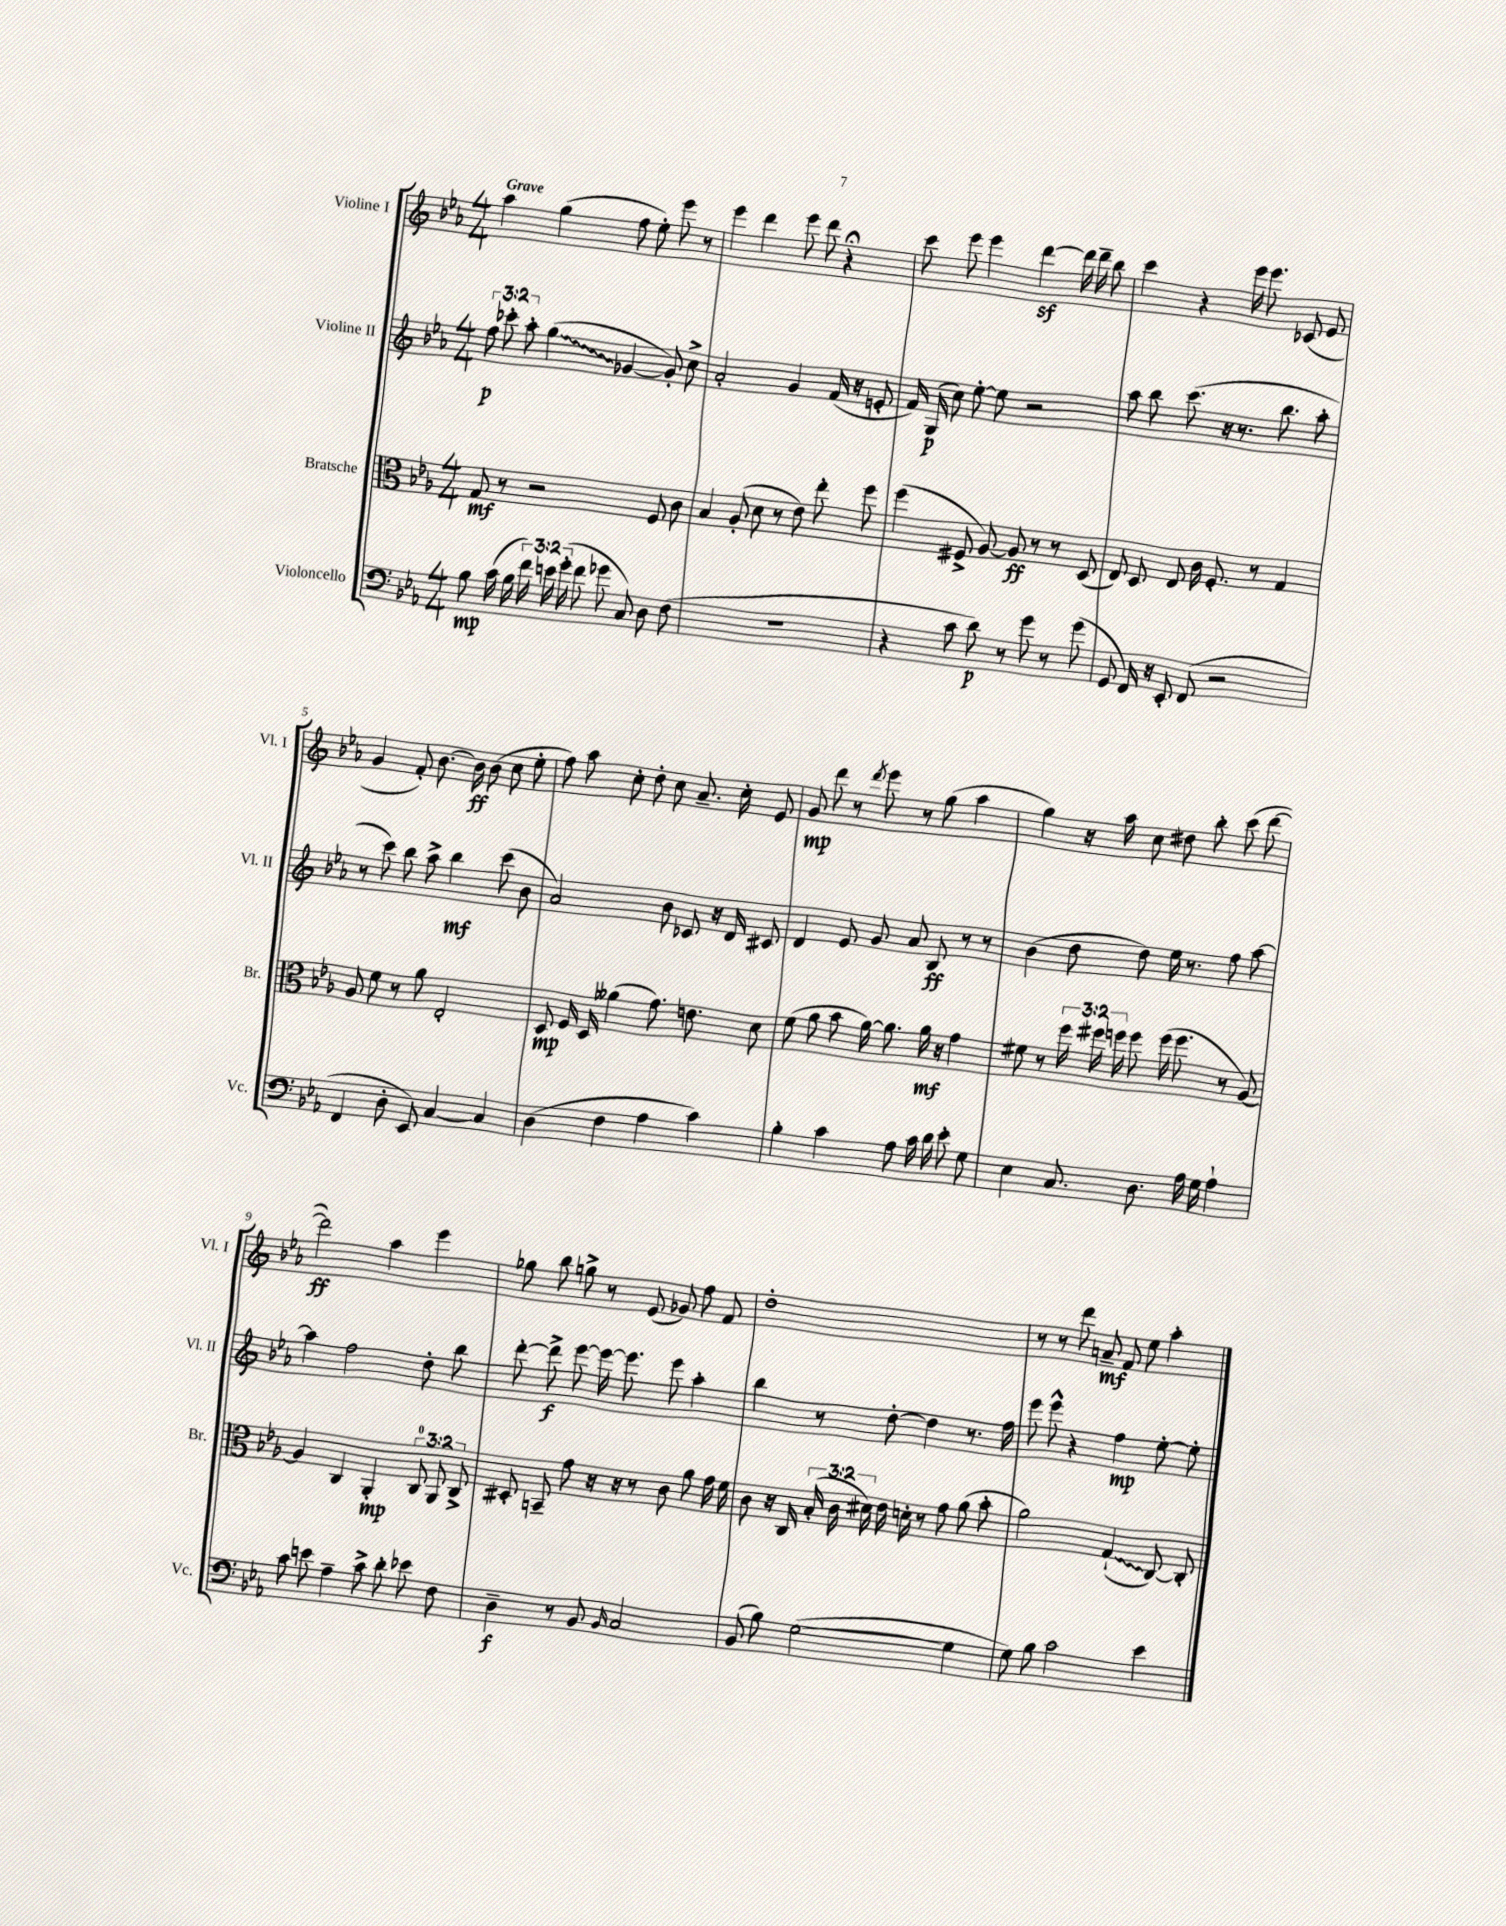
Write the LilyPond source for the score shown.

<<
\new StaffGroup <<
\new Staff = "s0" \with { instrumentName = "Violine I" shortInstrumentName = "Vl. I" } {
    \clef treble \key ees \major \numericTimeSignature \time 4/4 \tempo "Grave"
    \autoBeamOff aes''4 g''4( f''8 ees''8-.) ees'''8 r8 |
    ees'''4 d'''4 ees'''8 d'''8 r4\fermata |
    c'''8 ees'''8 ees'''4 d'''4~\sf d'''16 d'''16-- bes''8 |
    c'''4 r4 ees'''16 ees'''8. ces'8( ees'8 |
    g'4 f'8-.) bes'8.~ bes'16\ff bes'8( c''8 ees''8-. |
    f''8) aes''8 c''8-. d''8-. c''8 aes'8.-- c''16-. ees'8 |
    g'8\mp d'''8 r8 \acciaccatura { d'''8 } ees'''8 r8 g''8( aes''4 |
    g''4) r16 aes''16 c''8 dis''8 bes''8-. c'''8( d'''8~ |
    d'''2\ff) aes''4 ees'''4 |
    ges''8 bes''8 g''8-> r8 ees'8( ges'8) f''8 f'8 |
    d''1-. |
    r8 r8 d'''8 a'8--\mf f'8 ees''8 aes''4-. \bar "|." |
}
\new Staff = "s1" \with { instrumentName = "Violine II" shortInstrumentName = "Vl. II" } {
    \clef treble \key ees \major \numericTimeSignature \time 4/4 \override Staff.TupletNumber.text = #tuplet-number::calc-fraction-text
    \autoBeamOff \tuplet 3/2 { f''8\p ces'''8-. aes''8-. } \once \override Glissando.style = #'zigzag g''4\glissando( ges'4~ ges'8-.) c''8-> |
    aes'2-. g'4 f'16( r16 e'8-. |
    f'16) g16\p( c''8) ees''8~-. ees''8 r2 |
    aes''8 bes''8 c'''8.( r16 r8. bes''8. aes''8-. |
    r8 c'''8) bes''8 aes''8-> bes''4\mf c'''8( bes'8 |
    aes'2) bes'8 ces'8 r16 d'16 cis'8 |
    d'4 ees'8 g'8 aes'8 bes8\ff r8 r8 |
    bes'4( d''8 d''8) ees''16 r8. f''8 aes''8~ |
    aes''4 f''2 d''8-. bes''8 |
    d'''8~-. d'''8->\f ees'''8~ ees'''16~ ees'''8. ees'''8 aes''4-. |
    bes''4 r8 d''8~-. d''4 r8. f''16 |
    ees'''8 ees'''8-^ r4 f''4\mp ees''8~-. ees''8-. \bar "|." |
}
\new Staff = "s2" \with { instrumentName = "Bratsche" shortInstrumentName = "Br." } {
    \clef alto \key ees \major \numericTimeSignature \time 4/4 \override Staff.TupletNumber.text = #tuplet-number::calc-fraction-text
    \autoBeamOff g8\mf r8 r2 f8 c'8 |
    bes4 aes8-.( d'8 r8 ees'8) ees''8-. f''8 |
    f''4( fis8-> aes8~) aes8\ff r8 r8 d8( |
    ees8) d8 ees8 c'16 f8.-. r8 g4 |
    aes8 f'8 r8 aes'8 ees2-. |
    d8\mp f16 d16 aeses'4( g'8.) e'8. d'8 |
    f'8( aes'8 bes'8 aes'16~) aes'8. aes'16\mf r16 g'4 |
    fis'8 r8 \tuplet 3/2 { f''16 fis''16 f''16 } f''8 f''16( f''8. r8 aes8~) |
    aes4 c4 aes,4-.\mp \tuplet 3/2 { c8-0 aes,8 c8-> } |
    dis8-. b,8-- g'8 r16 r16 r8 c'8 aes'8 g'16 f'16 |
    c'8 r16 c16 \tuplet 3/2 { bes16-.( c'16 dis'16) } ees'16 d'16-. r8 g'8 aes'8( bes'8-. |
    aes'2) \once \override Glissando.style = #'zigzag g4-!\glissando( c8~) c8-. \bar "|." |
}
\new Staff = "s3" \with { instrumentName = "Violoncello" shortInstrumentName = "Vc." } {
    \clef bass \key ees \major \numericTimeSignature \time 4/4 \override Staff.TupletNumber.text = #tuplet-number::calc-fraction-text
    \autoBeamOff bes8\mp c'16( bes16 \tuplet 3/2 { f'16) e'16 g'16-.( } f'8 ges'8 c8) d8 f8( |
    r1 |
    r4 c'8 d'8\p) r8 g'8 r8 g'8( |
    g,8 f,16) r16 ees,8-. f,8( r2 |
    f,4 d8-. ees,8) c4~ c4 |
    d4( f4 aes4 c'4) |
    bes4-. c'4 aes8 c'16 d'16 ees'8-. g8 |
    ees4 c8. d8. aes16 g16 aes4-! |
    c'8 e'8 aes4-- c'8-> d'8-. ees'8 f8 |
    d4--\f r8 bes,8 \grace { bes,16 } c2 |
    bes,8( bes8) g2~( g4 |
    g8) bes8 c'2 ees'4 \bar "|." |
}
>>
>>
